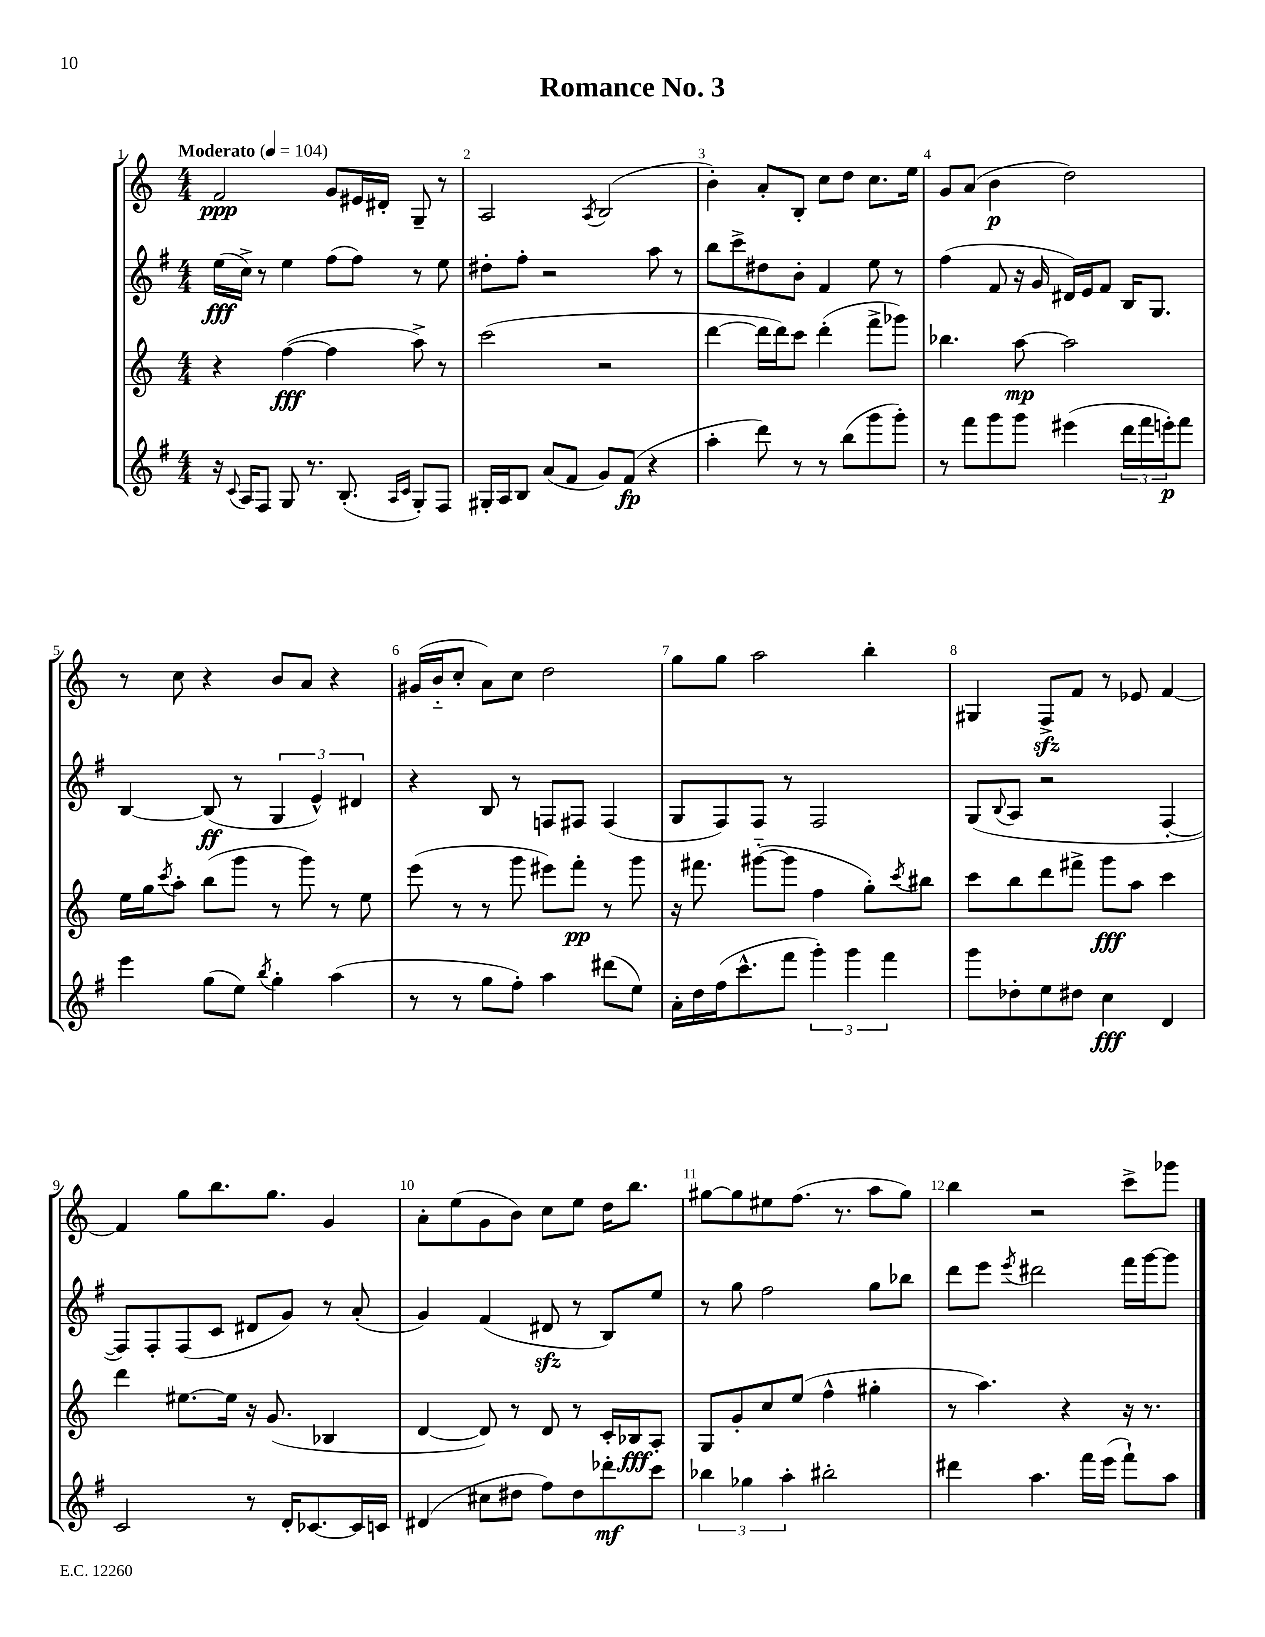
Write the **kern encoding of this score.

**kern	**dynam	**kern	**dynam	**kern	**dynam	**kern	**dynam
*part4	*part4	*part3	*part3	*part2	*part2	*part1	*part1
*staff4	*staff4	*staff3	*staff3	*staff2	*staff2	*staff1	*staff1
*clefG2	*	*clefG2	*	*clefG2	*	*clefG2	*
*k[f#]	*	*k[]	*	*k[f#]	*	*k[]	*
*M4/4	*	*M4/4	*	*M4/4	*	*M4/4	*
*MM104	*	*MM104	*	*MM104	*	*MM104	*
=1	=1	=1	=1	=1	=1	=1	=1
!	!	!	!	!	!	!LO:TX:a:B:t=Moderato	!
16r	.	4r	.	(16ee\LL	fff	2f/	ppp
8qqc/	.	.	.	.	.	.	.
16A/KL	.	.	.	16cc^\JJ)	.	.	.
8F#/J	.	.	.	8r	.	.	.
8G/	.	([4ff\	fff	4ee\	.	.	.
8.r	.	.	.	.	.	.	.
.	.	4ff\]	.	(8ff#\L	.	8g/L	.
(8.B'/	.	.	.	.	.	.	.
.	.	.	.	8ff#\J)	.	16e#X/L	.
.	.	.	.	.	.	16d#X'/JJ	.
16qqA/LL	.	.	.	.	.	.	.
16qqc/JJ	.	.	.	.	.	.	.
8G'/L)	.	8aa^\)	.	8r	.	8G~/	.
8F#/J	.	8r	.	8ee\	.	8r	.
=2	=2	=2	=2	=2	=2	=2	=2
16G#X'/LL	.	(2ccc\	.	8dd#X'\L	.	2A/	.
16A/J	.	.	.	.	.	.	.
8B/J	.	.	.	8ff#'\J	.	.	.
(8a/L	.	.	.	2r	.	.	.
8f#/J	.	.	.	.	.	.	.
.	.	.	.	.	.	8qA/	.
8g/L)	.	2r	.	.	.	(2B/	.
(8f#/J	fp	.	.	.	.	.	.
4r	.	.	.	8aa\	.	.	.
.	.	.	.	8r	.	.	.
=3	=3	=3	=3	=3	=3	=3	=3
4aa'\	.	[4ddd\	.	8bb\L	.	4b'\)	.
.	.	.	.	8ccc^\	.	.	.
8ddd\)	.	16ddd\LL]	.	8dd#X\	.	8a'/L	.
.	.	16ddd\J)	.	.	.	.	.
8r	.	8ccc\J	.	8b'\J	.	8B'/J	.
8r	.	(4ddd'\	.	4f#/	.	8cc\L	.
(8bb\L	.	.	.	.	.	8dd\J	.
8ggg\	.	8fff^\L	.	8ee\	.	8.cc\L	.
8ggg'\J)	.	8ggg-X\J)	.	8r	.	.	.
.	.	.	.	.	.	16ee\Jk	.
=4	=4	=4	=4	=4	=4	=4	=4
8r	.	4.bb-X\	.	(4ff#\	.	8g/L	.
8fff#\L	.	.	.	.	.	(8a/J	.
8ggg\	.	.	.	8f#/	.	4b\	p
8ggg\J	.	[8aa\	mp	16r	.	.	.
.	.	.	.	16g/	.	.	.
(4eee#X\	.	2aa\]	.	16d#X/LL)	.	2dd\)	.
.	.	.	.	16e/J	.	.	.
.	.	.	.	8f#/J	.	.	.
24ddd\LL	.	.	.	16B/KL	.	.	.
24fff#\	.	.	.	.	.	.	.
.	.	.	.	8.G/J	.	.	.
24eeen'\J)	p	.	.	.	.	.	.
8fff#\J	.	.	.	.	.	.	.
!!LO:LB:g=z
=5	=5	=5	=5	=5	=5	=5	=5
4eee\	.	16ee\LL	.	[4B/	.	8r	.
.	.	16gg\J	.	.	.	.	.
.	.	8qccc/	.	.	.	.	.
.	.	8aa'\J	.	.	.	8cc\	.
(8gg\L	.	(8bb\L	.	(8B/]	ff	4r	.
8ee\J)	.	8ggg\J	.	8r	.	.	.
8qbb/	.	.	.	.	.	.	.
4gg'\	.	8r	.	6G/	.	8b/L	.
.	.	8ggg\)	.	.	.	8a/J	.
.	.	.	.	6e^^/)	.	.	.
(4aa\	.	8r	.	.	.	4r	.
.	.	.	.	6d#X/	.	.	.
.	.	8ee\	.	.	.	.	.
=6	=6	=6	=6	=6	=6	=6	=6
8r	.	(8eee\	.	4r	.	(16g#X/LL	.
.	.	.	.	.	.	16b/J	.
8r	.	8r	.	.	.	8cc'/J	.
8gg\L	.	8r	.	8B/	.	8a\L)	.
8ff#'\J)	.	8ggg\	.	8r	.	8cc\J	.
4aa\	.	8eee#X\L)	.	8Fn/L	.	2dd\	.
.	.	8fff'\J	pp	8F#X/J	.	.	.
(8ddd#X\L	.	8r	.	(4F#/	.	.	.
8ee\J)	.	8ggg\	.	.	.	.	.
=7	=7	=7	=7	=7	=7	=7	=7
16a'\LL	.	16r	.	8G/L	.	8gg\L	.
16dd\	.	8.fff#X\	.	.	.	.	.
(16ff#\J	.	.	.	8F#/)	.	8gg\J	.
8.ccc^^\	.	.	.	.	.	.	.
.	.	([8ggg#X\L	.	8F#/J	.	2aa\	.
8fff#\J	.	8ggg#\J]	.	8r	.	.	.
6ggg'\)	.	4ff\	.	2F#/	.	.	.
6ggg\	.	.	.	.	.	.	.
.	.	8gg'\L)	.	.	.	4bb'\	.
6fff#\	.	.	.	.	.	.	.
.	.	8qccc/	.	.	.	.	.
.	.	8bb#X\J	.	.	.	.	.
=8	=8	=8	=8	=8	=8	=8	=8
8ggg\L	.	8ccc\L	.	(8G/L	.	4G#X/	.
.	.	.	.	8qqB/	.	.	.
8dd-X'\	.	8bb\	.	8A/J	.	.	.
8ee\	.	8ddd\	.	2r	.	8Fzz^/L	.
8dd#X\J	.	8fff#X^\J	.	.	.	8f/J	.
4cc\	fff	8ggg\L	fff	.	.	8r	.
.	.	8aa\J	.	.	.	8e-X/	.
4d/	.	4ccc\	.	[4F#'/	.	[4f/	.
!!LO:LB:g=z
=9	=9	=9	=9	=9	=9	=9	=9
2c/	.	4ddd\	.	8F#/L])	.	4f/]	.
.	.	.	.	8F#'/	.	.	.
.	.	[8.ee#X\L	.	(8F#/	.	8gg\L	.
.	.	.	.	8c/J	.	8.bb\	.
.	.	16ee#\Jk]	.	.	.	.	.
8r	.	16r	.	8d#X/L	.	.	.
.	.	(8.g/	.	.	.	8.gg\J	.
16d'/KL	.	.	.	8g/J)	.	.	.
[8.c-X/	.	.	.	.	.	.	.
.	.	4B-X/	.	8r	.	4g/	.
16c-/L]	.	.	.	(8a'/	.	.	.
16cn/JJ	.	.	.	.	.	.	.
=10	=10	=10	=10	=10	=10	=10	=10
(4d#X/	.	[4d/	.	4g/)	.	8a'\L	.
.	.	.	.	.	.	(8ee\	.
8cc#X\L	.	8d/])	.	(4f#/	.	8g\	.
8dd#X\J	.	8r	.	.	.	8b\J)	.
8ff#\L)	.	8d/	.	8d#Xzz/	.	8cc\L	.
8dd#\	.	8r	.	8r	.	8ee\J	.
8ddd-X'\	mf	16c'/LL	.	8B/L)	.	16dd\KL	.
.	.	16B-X/J	fff	.	.	8.bb\J	.
8ccc\J	.	8A'/J	.	8ee/J	.	.	.
=11	=11	=11	=11	=11	=11	=11	=11
6bb-X\	.	8G/L	.	8r	.	[8gg#X\L	.
.	.	8g'/	.	8gg\	.	8gg#\]	.
6gg-X\	.	.	.	.	.	.	.
.	.	8cc/	.	2ff#\	.	8ee#X\	.
6aa'\	.	.	.	.	.	.	.
.	.	(8ee/J	.	.	.	(8.ff\J	.
2bb#X'\	.	4ff^^\	.	.	.	.	.
.	.	.	.	.	.	8.r	.
.	.	4gg#X'\	.	8gg\L	.	8aa\L	.
.	.	.	.	8bb-X\J	.	8gg#\J)	.
=12	=12	=12	=12	=12	=12	=12	=12
4ddd#X\	.	8r	.	8ddd\L	.	4bb\	.
.	.	4.aa\)	.	8eee\J	.	.	.
.	.	.	.	8qeee/	.	.	.
4.aa\	.	.	.	2ddd#X\	.	2r	.
.	.	4r	.	.	.	.	.
16fff#\LL	.	.	.	.	.	.	.
(16eee\JJ	.	.	.	.	.	.	.
8fff#`\L)	.	16r	.	16fff#\LL	.	8ccc^\L	.
.	.	8.r	.	[16ggg\J	.	.	.
8aa\J	.	.	.	8ggg\J]	.	8ggg-X\J	.
==	==	==	==	==	==	==	==
*-	*-	*-	*-	*-	*-	*-	*-
